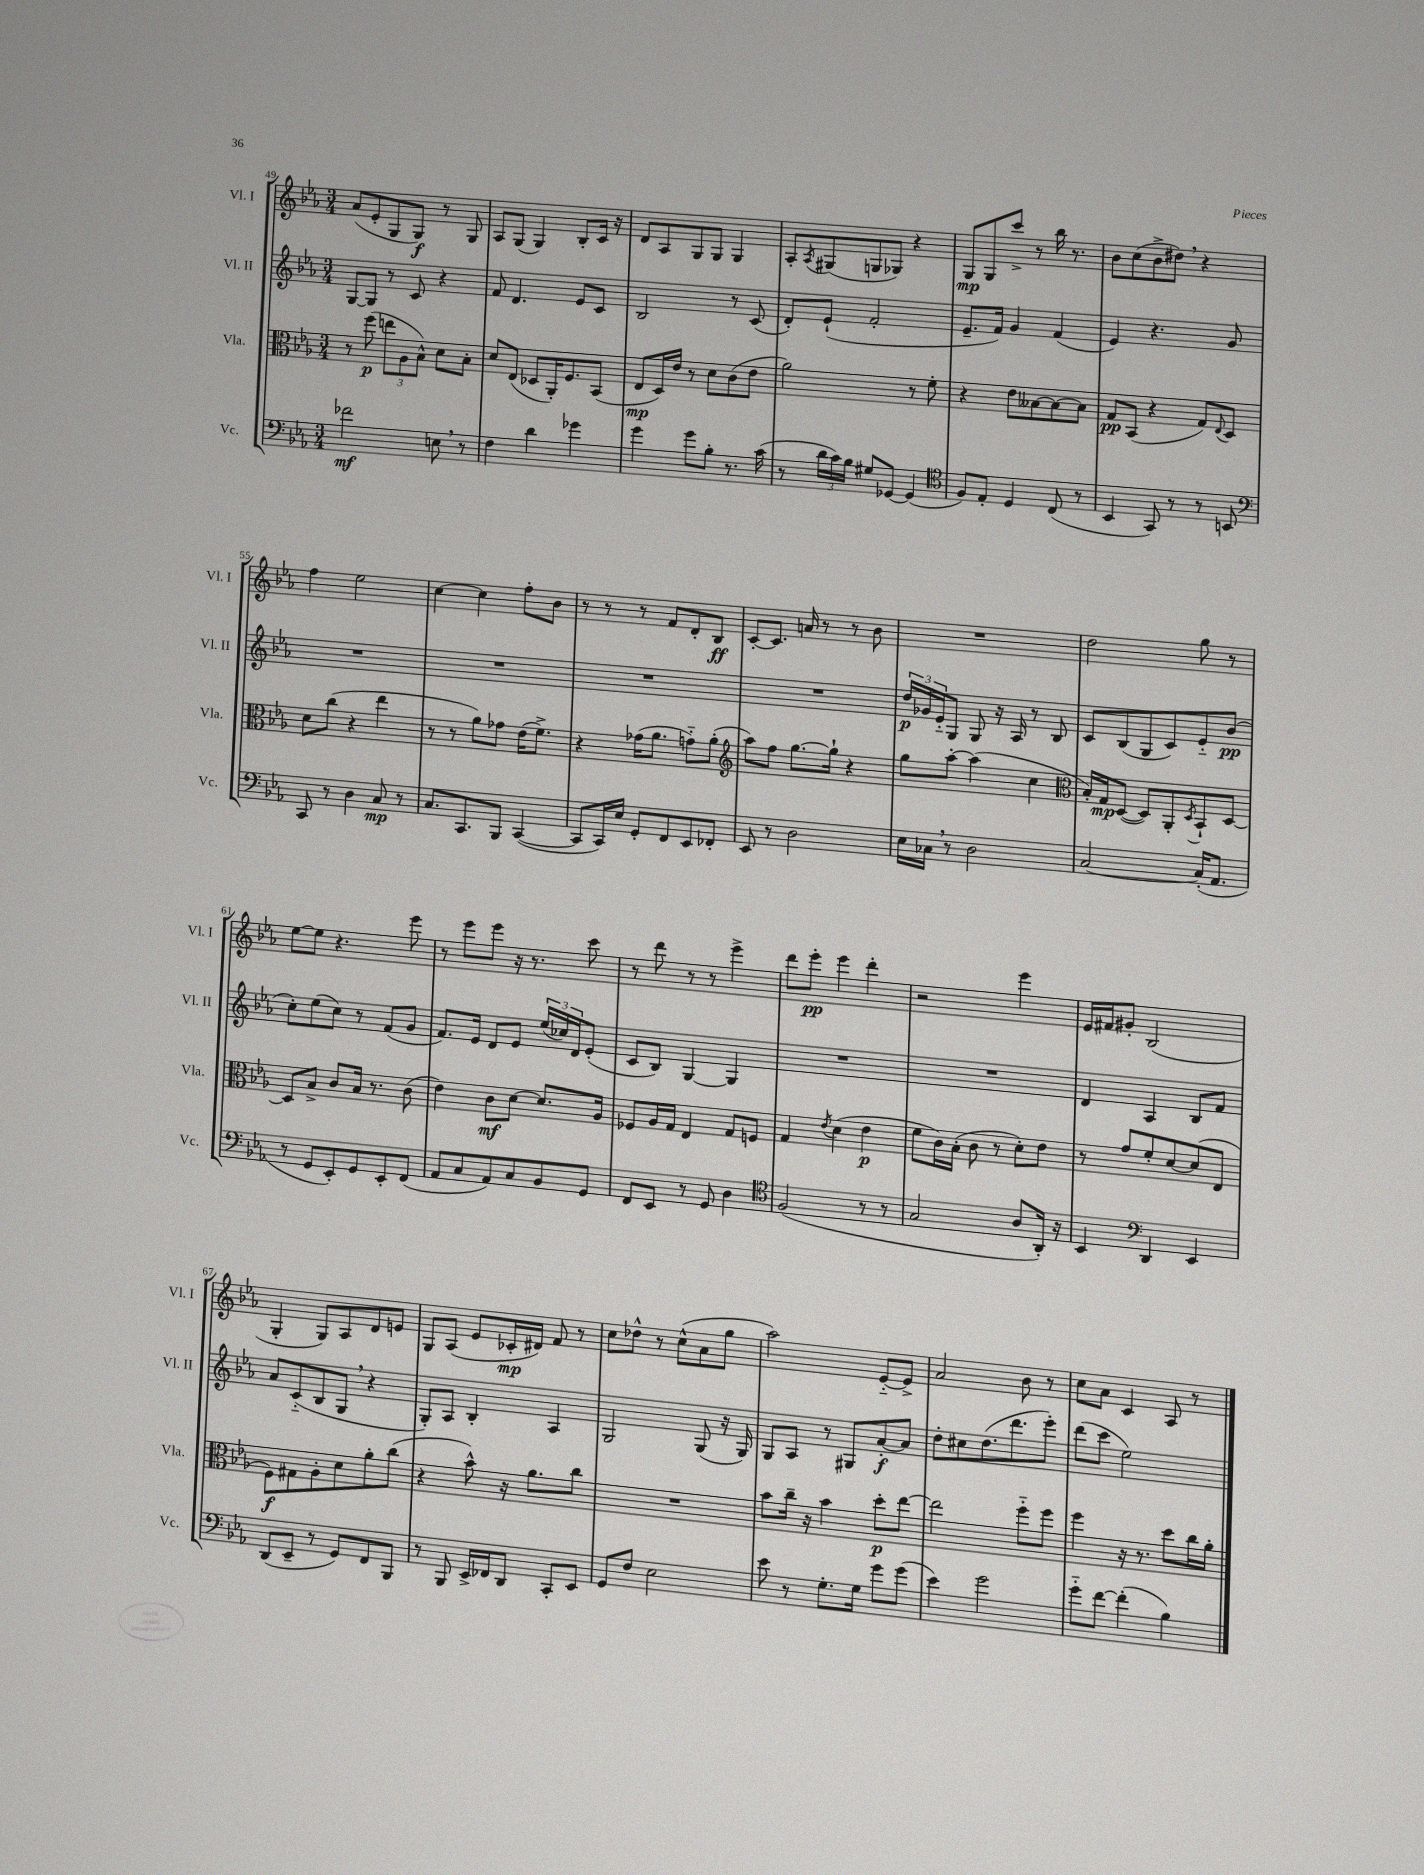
<<
\new StaffGroup <<
\new Staff = "s0" \with { instrumentName = "Vl. I" shortInstrumentName = "Vl. I" } {
    \clef treble \key ees \major \numericTimeSignature \time 3/4
    aes'8( ees'8-. g8 g8\f) r8 g8 |
    aes8 g8( g4) bes8-. c'16 r16 |
    d'8 aes8 g8 g8 g4 |
    aes8-. \acciaccatura { aes8 } gis8( g8 ges8) r4 |
    g8\mp g8 c'''8-> r8 bes''16 r8. |
    bes'8 c''8( bes'8-> dis''8) \breathe r4 |
    f''4 ees''2 |
    c''4~ c''4 f''8-. bes'8 |
    r8 r8 r8 f'8 d'8-. bes8\ff |
    c'8~-. c'8. a'16 r8 r8 bes'8 |
    R2. |
    d''2 g''8 r8 |
    ees''8~ ees''8 r4. ees'''8 |
    r8 ees'''8 ees'''8 r16 r8. c'''8 |
    r8 d'''8 r8 r8 ees'''4-> |
    d'''8 ees'''8-.\pp ees'''4 d'''4-. |
    r2 ees'''4 |
    ees'16 fis'16 gis'8-. bes2( |
    g4-. g8) aes8 d'8 e'8 |
    g8 aes8( ees'8 ces'16-.\mp dis'16) f'8 r8 |
    c''8 des''8-^ r8 c''8-^( aes'8 g''8 |
    aes''2) ees'8~-_ ees'8-> |
    aes'2 bes'8 r8 |
    c''8 aes'8 c'4 aes8 r8 \bar "|." |
}
\new Staff = "s1" \with { instrumentName = "Vl. II" shortInstrumentName = "Vl. II" } {
    \clef treble \key ees \major \numericTimeSignature \time 3/4
    g8~ g8 r8 c'8 r4 |
    f'8 d'4. ees'8 c'8 |
    bes2 r8 c'8( |
    d'8-.) ees'8-!( f'2-. |
    ees'8.-- f'16) g'4 f'4( |
    ees'4) r4. g'8 |
    R2. |
    R2. |
    R2. |
    R2. |
    \tuplet 3/2 { d''16\p ges'16 ees'16-_ } g8 g8 r16 aes16 r8 bes8 |
    c'8 bes8( g8 c'8) ees'8-_ bes'8\pp( |
    c''8-.) ees''8( c''8) r8 f'8( g'8 |
    f'8.) ees'16 d'8 ees'8 \tuplet 3/2 { ees''16( ces''16) d'16 } ees'8-.( |
    c'8 bes8) g4~ g4 |
    R2. |
    R2. |
    d'4 aes4 bes8 f'8 |
    aes'8 c'8-_( bes8 g8 \breathe r4 |
    g8-.) aes8 bes4-. aes4 |
    g2 g8( r16 g16) |
    g8 aes8 r8 gis8 aes'8~-.\f aes'8 |
    d''8-. cis''8 d''8.( d'''8. ees'''8-.) |
    d'''8( c'''8 ees''2) \bar "|." |
}
\new Staff = "s2" \with { instrumentName = "Vla." shortInstrumentName = "Vla." } {
    \clef alto \key ees \major \numericTimeSignature \time 3/4
    r8 f''8\p( \tuplet 3/2 { e''8 aes8 bes8-^) } d'8 bes8-. |
    d'8 ees8( des8 aes,16-.) f8. bes,8( |
    ees8\mp d16) ees'16 r8 d'8 c'8( ees'8 |
    aes'2) r8 f'8-. |
    r4 ees'8 beses8~ beses8~ beses8 |
    g8\pp bes,8( r4 g8) \appoggiatura { ees8 } d8 |
    d'8 c''8( r4 ees''4 |
    r8 r8 aes'8) ges'8 ees'16( f'8.->) |
    r4 ges'16( aes'8. g'8-_) aes'8-.( |
    \clef treble aes''8) f''8 g''8.~ g''16-! r4 |
    g''8 aes''8~-. aes''4( c''4 |
    \clef alto bes16-.) g16\mp d8~( d8) aes,8-. \acciaccatura { d8 } bes,8-! d8~ |
    d8 bes8-> c'8 bes16 r8. c'8( |
    ees'4) c'8\mf d'8~ d'8. aes16 |
    fes8 aes16 g16 ees4 g8 f8 |
    g4 \acciaccatura { ees'8 } d'4( ees'4\p |
    f'8 c'16) bes16-.( c'8 r8 d'8-.) ees'8 |
    r8 g'8 f'8-. d'8~ d'8( ees8 |
    f8\f) gis8 aes8-. d'8 aes'8-. c''8( |
    r4 bes'8-^) r16 aes'8. c''8 |
    R2. |
    bes'8 c''16-- r16 bes'4 d''8-.\p ees''8~ |
    ees''2 f''8-_ f''8 |
    f''4 r16 r8. d''8 c''16 aes'16-. \bar "|." |
}
\new Staff = "s3" \with { instrumentName = "Vc." shortInstrumentName = "Vc." } {
    \clef bass \key ees \major \numericTimeSignature \time 3/4
    fes'2\mf e8 \breathe r8 |
    f4 d'4 ges'4 |
    g'4 g'8 bes8-. r8. c'16( |
    r8 \tuplet 3/2 { d'16 c'16) bes16 } gis8 ges,8~ ges,4( |
    \clef tenor f8) ees8-. d4 c8( r8 |
    bes,4 g,8) r8 r8 b,8 |
    \clef bass c,8 r8 d4 c8\mp r8 |
    c8. c,8. bes,,8 c,4~( |
    c,8 c,16) ees16 g,8-. f,8 ees,8 fes,8-. |
    ees,8 r8 d2 |
    ees16 ces16 \breathe r8 d2 |
    c2~ c16-.( aes,8. |
    r8 g,8 ees,8-.) g,8 ees,8-. f,8( |
    aes,8 c8 aes,8) c8 bes,8 g,8 |
    f,8 ees,8 r8 g,8 d4 |
    \clef tenor f2( r8 r8 |
    g2 aes8 aes,16-.) r16 |
    bes,4 \clef bass d,4 ees,4 |
    d,8( ees,8-- r8 g,8) f,8 bes,,8 |
    r8 bes,,8 ees,16-> fes,16 d,8 c,8-. ees,8 |
    g,8 f8 ees2 |
    ees'8 r8 g8.-. g16 g'8 g'8( |
    ees'4) g'2 |
    g'8-_ f'8~ f'4-.( bes4) \bar "|." |
}
>>
>>
\layout { \context { \Score currentBarNumber = #49 } }
